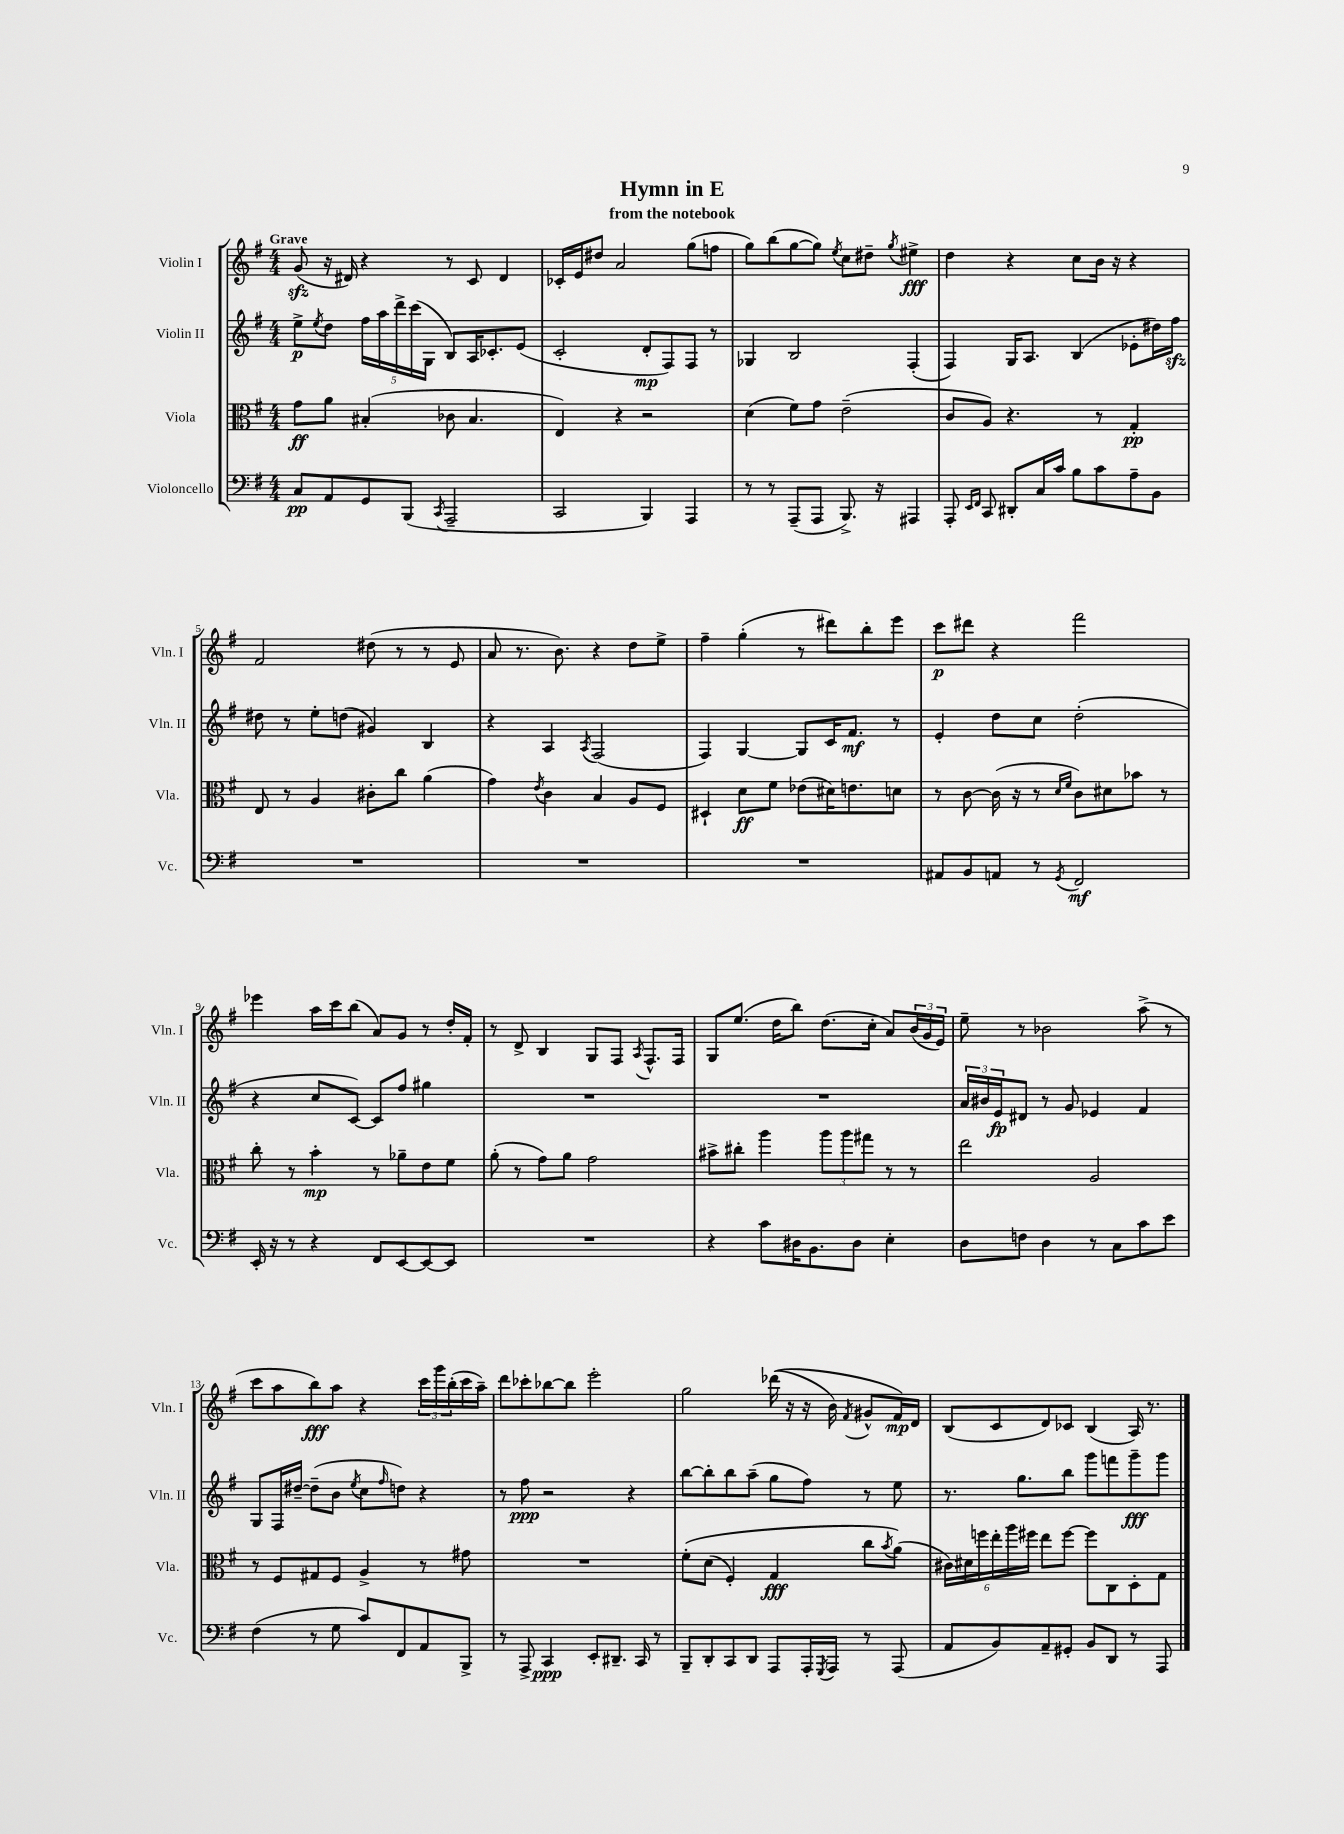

**kern	**dynam	**kern	**dynam	**kern	**dynam	**kern	**dynam
*part4	*part4	*part3	*part3	*part2	*part2	*part1	*part1
*staff4	*staff4	*staff3	*staff3	*staff2	*staff2	*staff1	*staff1
*I"Violoncello	*	*I"Viola	*	*I"Violin II	*	*I"Violin I	*
*I'Vc.	*	*I'Vla.	*	*I'Vln. II	*	*I'Vln. I	*
*clefF4	*	*clefC3	*	*clefG2	*	*clefG2	*
*k[f#]	*	*k[f#]	*	*k[f#]	*	*k[f#]	*
*M4/4	*	*M4/4	*	*M4/4	*	*M4/4	*
=1	=1	=1	=1	=1	=1	=1	=1
!	!	!	!	!	!	!LO:TX:a:B:t=Grave	!
8C/L	pp	8g\L	ff	8ee^\L	p	(8gzz/	.
.	.	.	.	8qee/	.	.	.
8AA/	.	8a\J	.	8dd\J	.	16r	.
.	.	.	.	.	.	16d#X/)	.
8GG/	.	(4B#X'/	.	20ff#\LL	.	4r	.
.	.	.	.	20aa\	.	.	.
.	.	.	.	20ddd^\	.	.	.
(8BBB/J	.	.	.	.	.	.	.
.	.	.	.	(20ccc\	.	.	.
.	.	.	.	20G\JJ	.	.	.
8qCC/	.	.	.	.	.	.	.
2AAA~/	.	8c-X\	.	8B/L)	.	8r	.
.	.	4.B#/	.	16A/K	.	8c/	.
.	.	.	.	8.c-X'/	.	.	.
.	.	.	.	.	.	4d#/	.
.	.	.	.	(8e/J	.	.	.
=2	=2	=2	=2	=2	=2	=2	=2
2CC/	.	4E/)	.	2c'/	.	16c-X'/LL	.
.	.	.	.	.	.	16e/J	.
.	.	.	.	.	.	8dd#X/J	.
.	.	4r	.	.	.	2a/	.
4BBB/)	.	2r	.	8d'/L	mp	.	.
.	.	.	.	8F#/)	.	.	.
4AAA/	.	.	.	8F#/J	.	(8gg\L	.
.	.	.	.	8r	.	8ffn\J	.
=3	=3	=3	=3	=3	=3	=3	=3
8r	.	(4d\	.	4G-X/	.	8gg\L)	.
8r	.	.	.	.	.	(8bb\	.
(8AAA~/L	.	8f#\L)	.	2B/	.	[8gg\	.
8AAA/J	.	8g\J	.	.	.	8gg\J])	.
.	.	.	.	.	.	8qee/	.
8.BBB^/)	.	(2e~\	.	.	.	8cc\L	.
.	.	.	.	.	.	8dd#X~\J	.
16r	.	.	.	.	.	.	.
.	.	.	.	.	.	8qgg/	.
4AAA#X/	.	.	.	(4F#'/	.	4ee#X^\	fff
=4	=4	=4	=4	=4	=4	=4	=4
8AAA'/	.	8c/L	.	4F#/)	.	4dd\	.
16qqEE/LL	.	.	.	.	.	.	.
16qqFF#/JJ	.	.	.	.	.	.	.
8CC/	.	8A/J)	.	.	.	.	.
8DD#X'/L	.	4.r	.	16G/KL	.	4r	.
.	.	.	.	8.A/J	.	.	.
16C/L	.	.	.	.	.	.	.
16c/JJ	.	.	.	.	.	.	.
8B\L	.	.	.	(4B/	.	8cc\L	.
8c\	.	8r	.	.	.	16b\Jk	.
.	.	.	.	.	.	16r	.
8A~\	.	4G'/	pp	8e-X'\L	.	4r	.
8BB\J	.	.	.	16dd#X\L)	.	.	.
.	.	.	.	16ff#zz\JJ	.	.	.
!!LO:LB:g=z
=5	=5	=5	=5	=5	=5	=5	=5
1r	.	8E/	.	8dd#X\	.	2f#/	.
.	.	8r	.	8r	.	.	.
.	.	4A/	.	8ee'\L	.	.	.
.	.	.	.	(8ddn\J	.	.	.
.	.	8c#X'\L	.	4g#X/)	.	(8dd#X\	.
.	.	8cc\J	.	.	.	8r	.
.	.	(4a\	.	4B/	.	8r	.
.	.	.	.	.	.	8e/	.
=6	=6	=6	=6	=6	=6	=6	=6
1r	.	4g\)	.	4r	.	8a/	.
.	.	.	.	.	.	8.r	.
.	.	8qe/	.	.	.	.	.
.	.	4c\	.	4A/	.	.	.
.	.	.	.	.	.	8.b\)	.
.	.	.	.	8qA/	.	.	.
.	.	4B/	.	(2F#/	.	4r	.
.	.	8A/L	.	.	.	8dd\L	.
.	.	8F#/J	.	.	.	8ee^\J	.
=7	=7	=7	=7	=7	=7	=7	=7
1r	.	4D#X`/	.	4F#/)	.	4ff#~\	.
.	.	8d\L	ff	[4G/	.	(4gg'\	.
.	.	8f#\J	.	.	.	.	.
.	.	(8e-X\L	.	8G/L]	.	8r	.
.	.	16d#X\K)	.	16c/K	.	8ddd#X\L)	.
.	.	8.en\	.	8.f#/J	mf	.	.
.	.	.	.	.	.	8bb'\	.
.	.	8dn\J	.	8r	.	8eee\J	.
=8	=8	=8	=8	=8	=8	=8	=8
8AA#X/L	.	8r	.	4e'/	.	8ccc\L	p
8BB/	.	[8c\	.	.	.	8ddd#X\J	.
8AAn/J	.	(16c\]	.	8dd\L	.	4r	.
.	.	16r	.	.	.	.	.
8r	.	8r	.	8cc\J	.	.	.
.	.	16qqd/LL	.	.	.	.	.
8qGG/	.	16qqf#/JJ	.	.	.	.	.
2FF#/	mf	8c\L)	.	(2dd'\	.	2fff#\	.
.	.	8d#X\	.	.	.	.	.
.	.	8b-X\J	.	.	.	.	.
.	.	8r	.	.	.	.	.
!!LO:LB:g=z
=9	=9	=9	=9	=9	=9	=9	=9
16EE'/	.	8cc'\	.	4r	.	4eee-X\	.
16r	.	.	.	.	.	.	.
8r	.	8r	.	.	.	.	.
4r	.	4b'\	mp	8cc/L	.	16aa\LL	.
.	.	.	.	.	.	16ccc\J	.
.	.	.	.	[8c/J)	.	(8bb\J	.
8FF#/L	.	8r	.	8c/L]	.	8a/L)	.
[8EE/	.	8a-X~\L	.	8ff#/J	.	8g/J	.
8EE/_	.	8e\	.	4gg#X\	.	8r	.
8EE/J]	.	8f#\J	.	.	.	16dd'/LL	.
.	.	.	.	.	.	16f#'/JJ	.
=10	=10	=10	=10	=10	=10	=10	=10
1r	.	(8a'\	.	1r	.	8r	.
.	.	8r	.	.	.	8d^/	.
.	.	8g\L)	.	.	.	4B/	.
.	.	8a\J	.	.	.	.	.
.	.	2g\	.	.	.	8G/L	.
.	.	.	.	.	.	8F#/J	.
.	.	.	.	.	.	8qA/	.
.	.	.	.	.	.	8.F#^^/L	.
.	.	.	.	.	.	16F#/Jk	.
=11	=11	=11	=11	=11	=11	=11	=11
4r	.	8b#X^\L	.	1r	.	8G/L	.
.	.	8cc#X'\J	.	.	.	(8.ee/J	.
8c\L	.	4aa\	.	.	.	.	.
.	.	.	.	.	.	16dd\KL	.
16D#X\K	.	.	.	.	.	8bb\J)	.
8.BB\	.	.	.	.	.	.	.
.	.	12aa\L	.	.	.	(8.dd\L	.
.	.	12aa\	.	.	.	.	.
8D#\J	.	.	.	.	.	.	.
.	.	12gg#X\J	.	.	.	.	.
.	.	.	.	.	.	16cc'\Jk	.
4E'\	.	8r	.	.	.	8a/L)	.
.	.	8r	.	.	.	(24b/L	.
.	.	.	.	.	.	24g/	.
.	.	.	.	.	.	24e/JJ)	.
=12	=12	=12	=12	=12	=12	=12	=12
8D\L	.	2ee\	.	24a/LL	.	8ee~\	.
.	.	.	.	24b#X/	.	.	.
.	.	.	.	24e/J	fp	.	.
8Fn\J	.	.	.	8d#X/J	.	8r	.
4D\	.	.	.	8r	.	2b-X\	.
.	.	.	.	8g/	.	.	.
8r	.	2A/	.	4e-X/	.	.	.
8C\L	.	.	.	.	.	.	.
8c\	.	.	.	4f#/	.	(8aa^\	.
8e\J	.	.	.	.	.	8r	.
!!LO:LB:g=z
=13	=13	=13	=13	=13	=13	=13	=13
(4F#\	.	8r	.	8G/L	.	8ccc\L	.
.	.	8F#/L	.	16F#/L	.	8aa\	.
.	.	.	.	[16dd#X~/JJ	.	.	.
8r	.	8G#X/	.	(8dd#~\L]	.	8bb\)	fff
8G\	.	8F#/J	.	8b\J	.	8aa\J	.
.	.	.	.	8qee/	.	.	.
8c/L)	.	4A^/	.	8cc\L	.	4r	.
.	.	.	.	16qqff#/	.	.	.
8FF#/	.	.	.	8ddn\J)	.	.	.
8AA/	.	8r	.	4r	.	24ccc\LL	.
.	.	.	.	.	.	24ggg\	.
.	.	.	.	.	.	(24bb'\	.
8BBB^/J	.	8g#X\	.	.	.	16ccc\	.
.	.	.	.	.	.	16aa~\JJ)	.
=14	=14	=14	=14	=14	=14	=14	=14
8r	.	1r	.	8r	.	8ddd\L	.
8AAA^/	.	.	.	8ff#\	ppp	8ccc-X'\	.
4CC/	ppp	.	.	2r	.	[8bb-X\	.
.	.	.	.	.	.	8bb-\J]	.
8EE'/L	.	.	.	.	.	2eee'\	.
8.DD#X~/J	.	.	.	.	.	.	.
.	.	.	.	4r	.	.	.
16CC/	.	.	.	.	.	.	.
8r	.	.	.	.	.	.	.
=15	=15	=15	=15	=15	=15	=15	=15
8BBB~/L	.	(8f#'\L	.	[8bb\L	.	2gg\	.
8DD'/	.	(8d\J	.	8bb'\]	.	.	.
8CC/	.	4F#'/)	.	8bb\	.	.	.
8DD/J	.	.	.	(8aa~\J	.	.	.
8AAA/L	.	4G/	fff	8gg\L	.	((16ddd-X\	.
.	.	.	.	.	.	16r	.
16AAA'/L	.	.	.	8ff#\J)	.	16r	.
8qGGG/	.	.	.	.	.	.	.
16AAA/JJ	.	.	.	.	.	16b\)	.
.	.	.	.	.	.	8qf#/	.
8r	.	8cc\L	.	8r	.	8g#X^^/L	.
.	.	8qb/	.	.	.	.	.
(8AAA/	.	(8a\J)	.	8ee\	.	16f#/L)	mp
.	.	.	.	.	.	16d/JJ	.
=16	=16	=16	=16	=16	=16	=16	=16
8AA/L	.	24c#X\LL)	.	8.r	.	(8B/L	.
.	.	24d#X\	.	.	.	.	.
.	.	24ffn\	.	.	.	.	.
8BB/)	.	24ee'\	.	.	.	8c/	.
.	.	24aa\	.	.	.	.	.
.	.	.	.	8.gg\L	.	.	.
.	.	24ff#X\JJ	.	.	.	.	.
8AA~/	.	8ee\L	.	.	.	8d/)	.
8GG#X'/J	.	[8ff#\J	.	8bb\J	.	8c-X/J	.
8BB/L	.	8ff#\L]	.	8ggg\L	.	(4B/	.
8DD/J	.	8C\	.	8fffn\	.	.	.
8r	.	8D'\	.	8ggg~\	fff	16A/)	.
.	.	.	.	.	.	8.r	.
8AAA/	.	8G\J	.	8ggg\J	.	.	.
==	==	==	==	==	==	==	==
*-	*-	*-	*-	*-	*-	*-	*-
